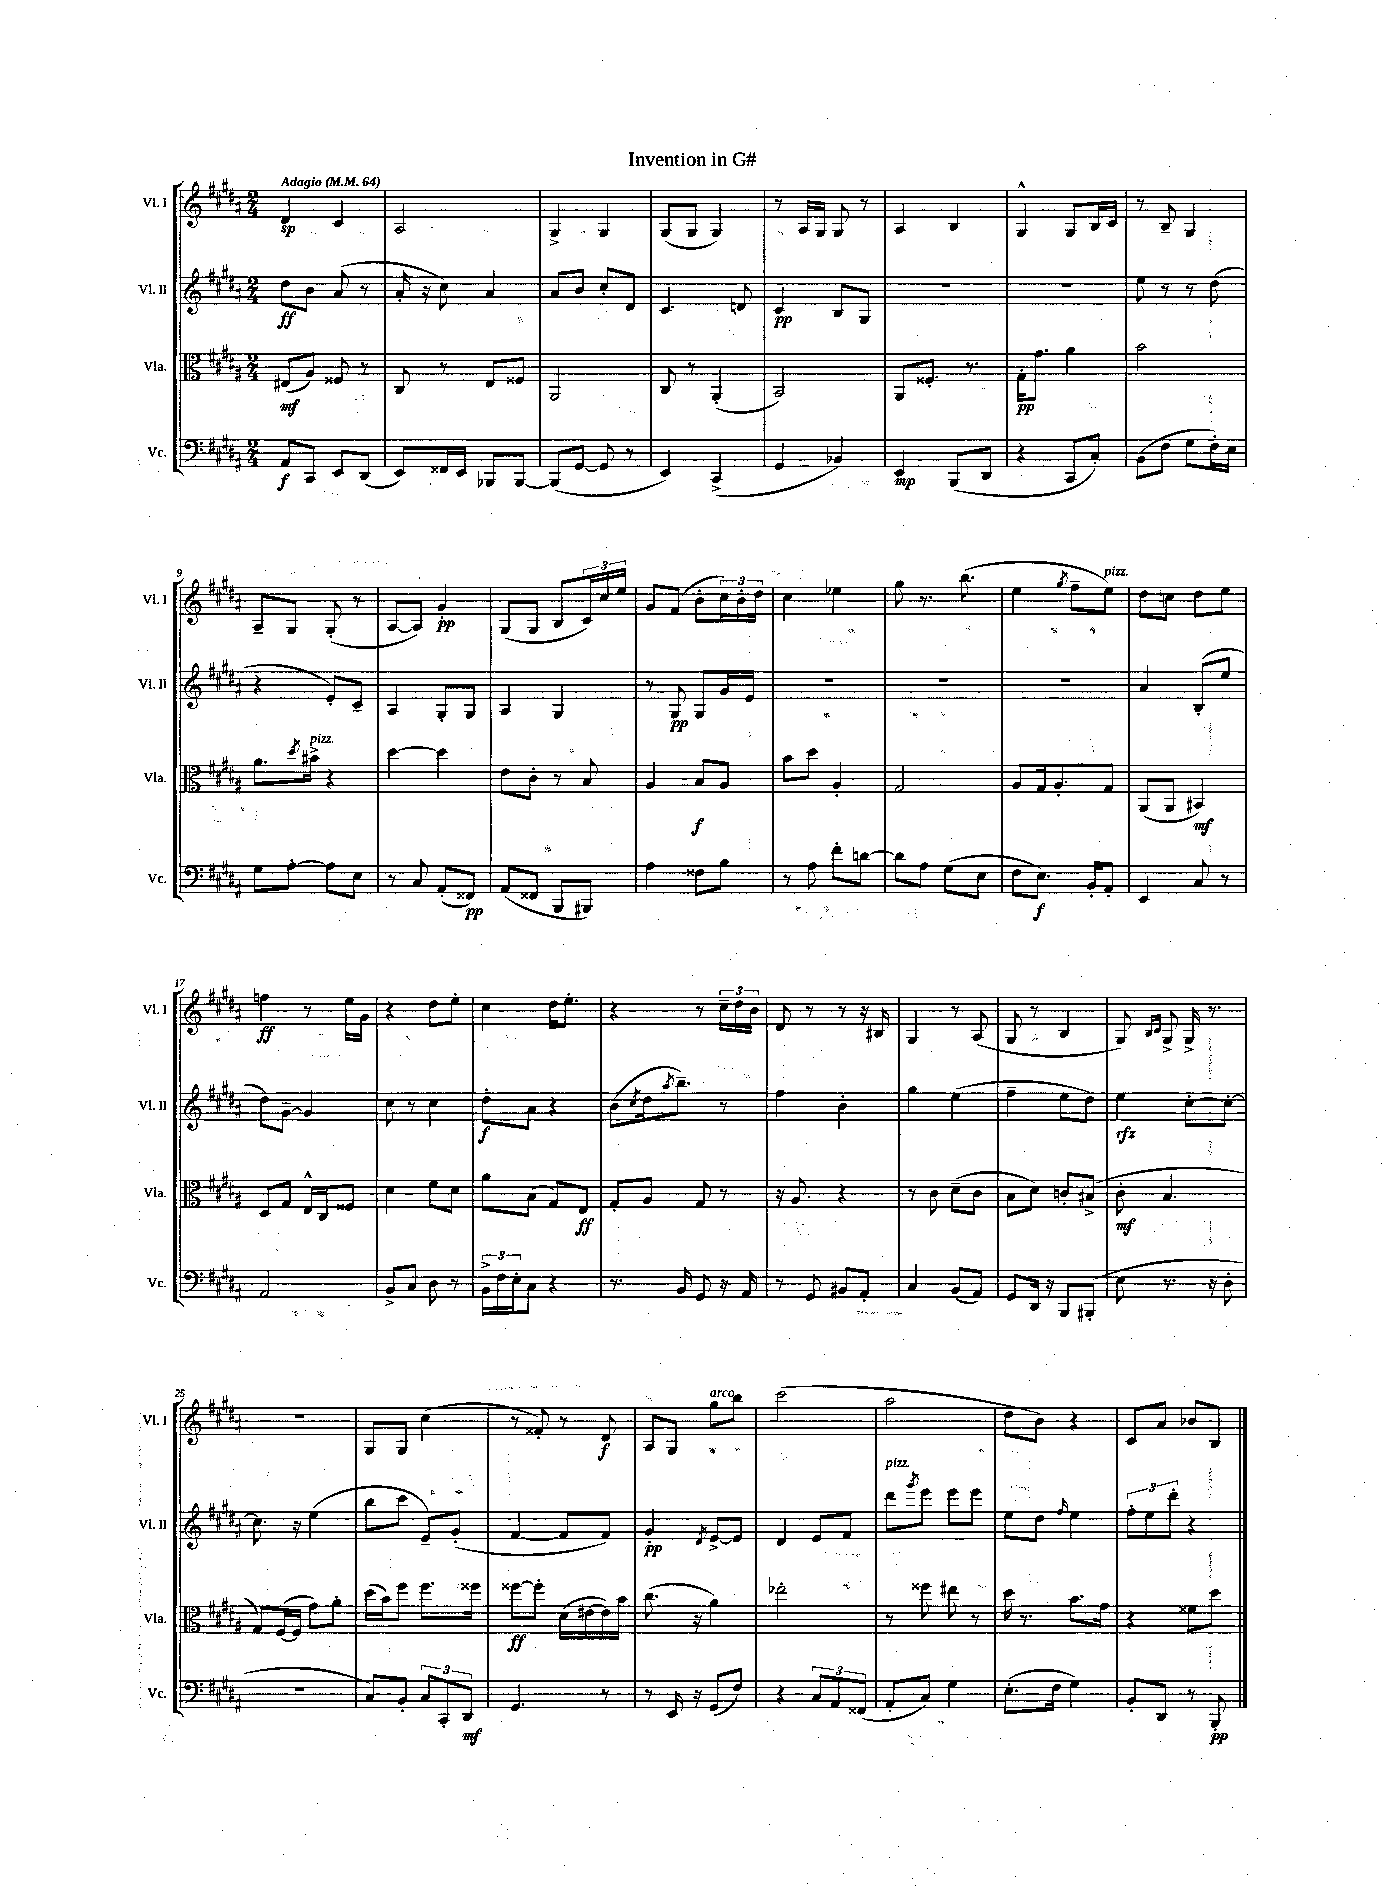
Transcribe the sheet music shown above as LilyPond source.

\header { title = "Invention in G#" }
<<
\new StaffGroup <<
\new Staff = "s0" \with { instrumentName = "Vl. I" shortInstrumentName = "Vl. I" } {
    \clef treble \key b \major \numericTimeSignature \time 2/4 \tempo "Adagio" 4 = 64
    dis'4\sp cis'4 |
    ais2 |
    gis4-> gis4 |
    gis8( gis8 gis4) |
    r8 ais16 gis16 gis8 r8 |
    ais4 b4 |
    gis4-^ gis8 b16 cis'16 |
    r8 b8-- gis4 |
    ais8-- gis8 gis8-.( r8 |
    ais8~ ais8) gis'4-.\pp |
    gis8( gis8 b8 \tuplet 3/2 { cis'16) cis''16 e''16 } |
    gis'8 fis'8( b'8-. \tuplet 3/2 { cis''16) b'16-. dis''16 } |
    cis''4 ees''4 |
    gis''8 r8. b''8.( |
    e''4 \acciaccatura { gis''8 } fis''8-- e''8^\markup { \italic "pizz." }) |
    dis''8 c''8 dis''8 e''8 |
    f''4\ff r8 e''16 gis'16 |
    r4 dis''8 e''8-. |
    cis''4 dis''16 e''8.-. |
    r4 r8 \tuplet 3/2 { cis''16-- dis''16 b'16 } |
    dis'8 r8 r8 r16 bis16 |
    gis4 r8 ais8( |
    gis8 r8 b4 |
    gis8) \grace { b16 cis'16 } gis8-> gis16-> r8. |
    r2 |
    gis8 gis8 cis''4( |
    r8 fisis'8-.) r8 dis'8\f |
    ais8 gis8 gis''8^\markup { \italic "arco" } b''8 |
    cis'''2( |
    ais''2 |
    dis''8 b'8) r4 |
    cis'8 ais'8 bes'8 b8 \bar "|." |
}
\new Staff = "s1" \with { instrumentName = "Vl. II" shortInstrumentName = "Vl. II" } {
    \clef treble \key b \major \numericTimeSignature \time 2/4
    dis''8\ff b'8 ais'8( r8 |
    ais'16-. r16 cis''8) ais'4 |
    ais'8 b'8 cis''8-. dis'8 |
    cis'4. d'8 |
    cis'4\pp b8 gis8 |
    R2 |
    R2 |
    e''8 r8 r8 dis''8( |
    r4 e'8-.) cis'8-- |
    ais4 gis8-. gis8 |
    ais4 gis4 |
    r8 gis8\pp gis8 gis'16 e'16 |
    R2 |
    R2 |
    R2 |
    ais'4 b8-.( e''8 |
    dis''8) gis'8~-- gis'4 |
    cis''8 r8 cis''4 |
    dis''8-.\f ais'8 r4 |
    b'8( \acciaccatura { cis''8 } dis''16 \acciaccatura { ais''8 } b''8.--) r8 |
    fis''4 b'4-. |
    gis''4 e''4( |
    fis''4-- e''8 dis''8) |
    e''4\rfz cis''8~-. cis''8~-. |
    cis''8. r16 e''4( |
    b''8 cis'''8 e'8--) gis'8-.( |
    fis'4~ fis'8 fis'8) |
    gis'4-.\pp \acciaccatura { dis'8 } e'8~-> e'8 |
    dis'4 e'8 fis'8 |
    dis'''8^\markup { \italic "pizz." } \acciaccatura { gis'''8 } e'''8 e'''8 e'''8 |
    e''8 dis''8 \grace { fis''16 } e''4 |
    \tuplet 3/2 { fis''8-. e''8 dis'''8-. } r4 \bar "|." |
}
\new Staff = "s2" \with { instrumentName = "Vla." shortInstrumentName = "Vla." } {
    \clef alto \key b \major \numericTimeSignature \time 2/4
    eis8\mf( ais8) fisis8 r8 |
    cis8 r8 e8 fisis8 |
    ais,2 |
    cis8 r8 ais,4-.( |
    b,2) |
    ais,8 fisis8.-. r8. |
    gis16-.\pp gis'8. ais'4 |
    b'2 |
    ais'8. \acciaccatura { dis''8 } bis'16->^\markup { \italic "pizz." } r4 |
    dis''4~ dis''4 |
    e'8 cis'8-. r8 b8 |
    ais4 b8\f ais8 |
    b'8 dis''8 ais4-. |
    gis2 |
    ais8 gis16 ais8.-. gis8 |
    ais,8( ais,8 bis,4\mf) |
    dis8 gis8 e16-^ cis16 fisis8 |
    dis'4 fis'8 dis'8 |
    ais'8 b8( gis8) e8\ff |
    gis8-. ais8 gis8 r8 |
    r16 ais8. r4 |
    r8 cis'8 dis'8--( cis'8 |
    b8 dis'8) c'8-. bis8->( |
    cis'8-.\mf b4. |
    gis8) fis16~( fis16 gis'8) ais'8-. |
    dis''16( b'16) fis''8 fis''8. fisis''16 |
    fisis''8~\ff fisis''8-. dis'16( eis'16~ eis'16) b'16 |
    cis''8.( r16 ais'4) |
    ees''2-. |
    r8 fisis''8 eis''8 r8 |
    dis''16 r8. b'8. gis'16 |
    r4 fisis'8 dis''8 \bar "|." |
}
\new Staff = "s3" \with { instrumentName = "Vc." shortInstrumentName = "Vc." } {
    \clef bass \key b \major \numericTimeSignature \time 2/4
    ais,8\f cis,8 e,8 dis,8( |
    e,8) fisis,16 e,16 bes,,8 bes,,8~ |
    bes,,8( gis,8~ gis,8 r8 |
    e,4) cis,4->( |
    gis,4 bes,4) |
    e,4\mp b,,8( dis,8 |
    r4 cis,8 cis8-.) |
    b,8( fis8 gis8 fis16-.) e16 |
    gis8 ais8~-. ais8 e8 |
    r8 cis8 ais,8-.( fisis,8\pp) |
    ais,8( fisis,8 b,,8 bis,,8) |
    ais4 fisis8 b8 |
    r8 ais8 fis'8-. d'8~ |
    d'8 ais8 gis8( e8 |
    fis8 e8.\f) b,16-. ais,8-. |
    e,4 cis8 r8 |
    ais,2 |
    b,8-> cis8 dis8 r8 |
    \tuplet 3/2 { b,16-> fis16 e16-. } cis8 r4 |
    r8. b,16 gis,8 r16 ais,16 |
    r8 gis,8 bis,8 ais,8-. |
    cis4 b,8( ais,8) |
    gis,8 dis,16 r16 b,,8 bis,,8-.( |
    e8 r8. r16 dis8-. |
    R2 |
    cis8) b,8-. \tuplet 3/2 { cis8 cis,8-. dis,8\mf } |
    gis,4. r8 |
    r8 e,16 r16 gis,8( fis8) |
    r4 \tuplet 3/2 { cis8 ais,8 fisis,8( } |
    ais,8-. cis8) gis4 |
    e8.-.( fis16 gis4) |
    b,8-. dis,8 r8 b,,8-.\pp \bar "|." |
}
>>
>>
